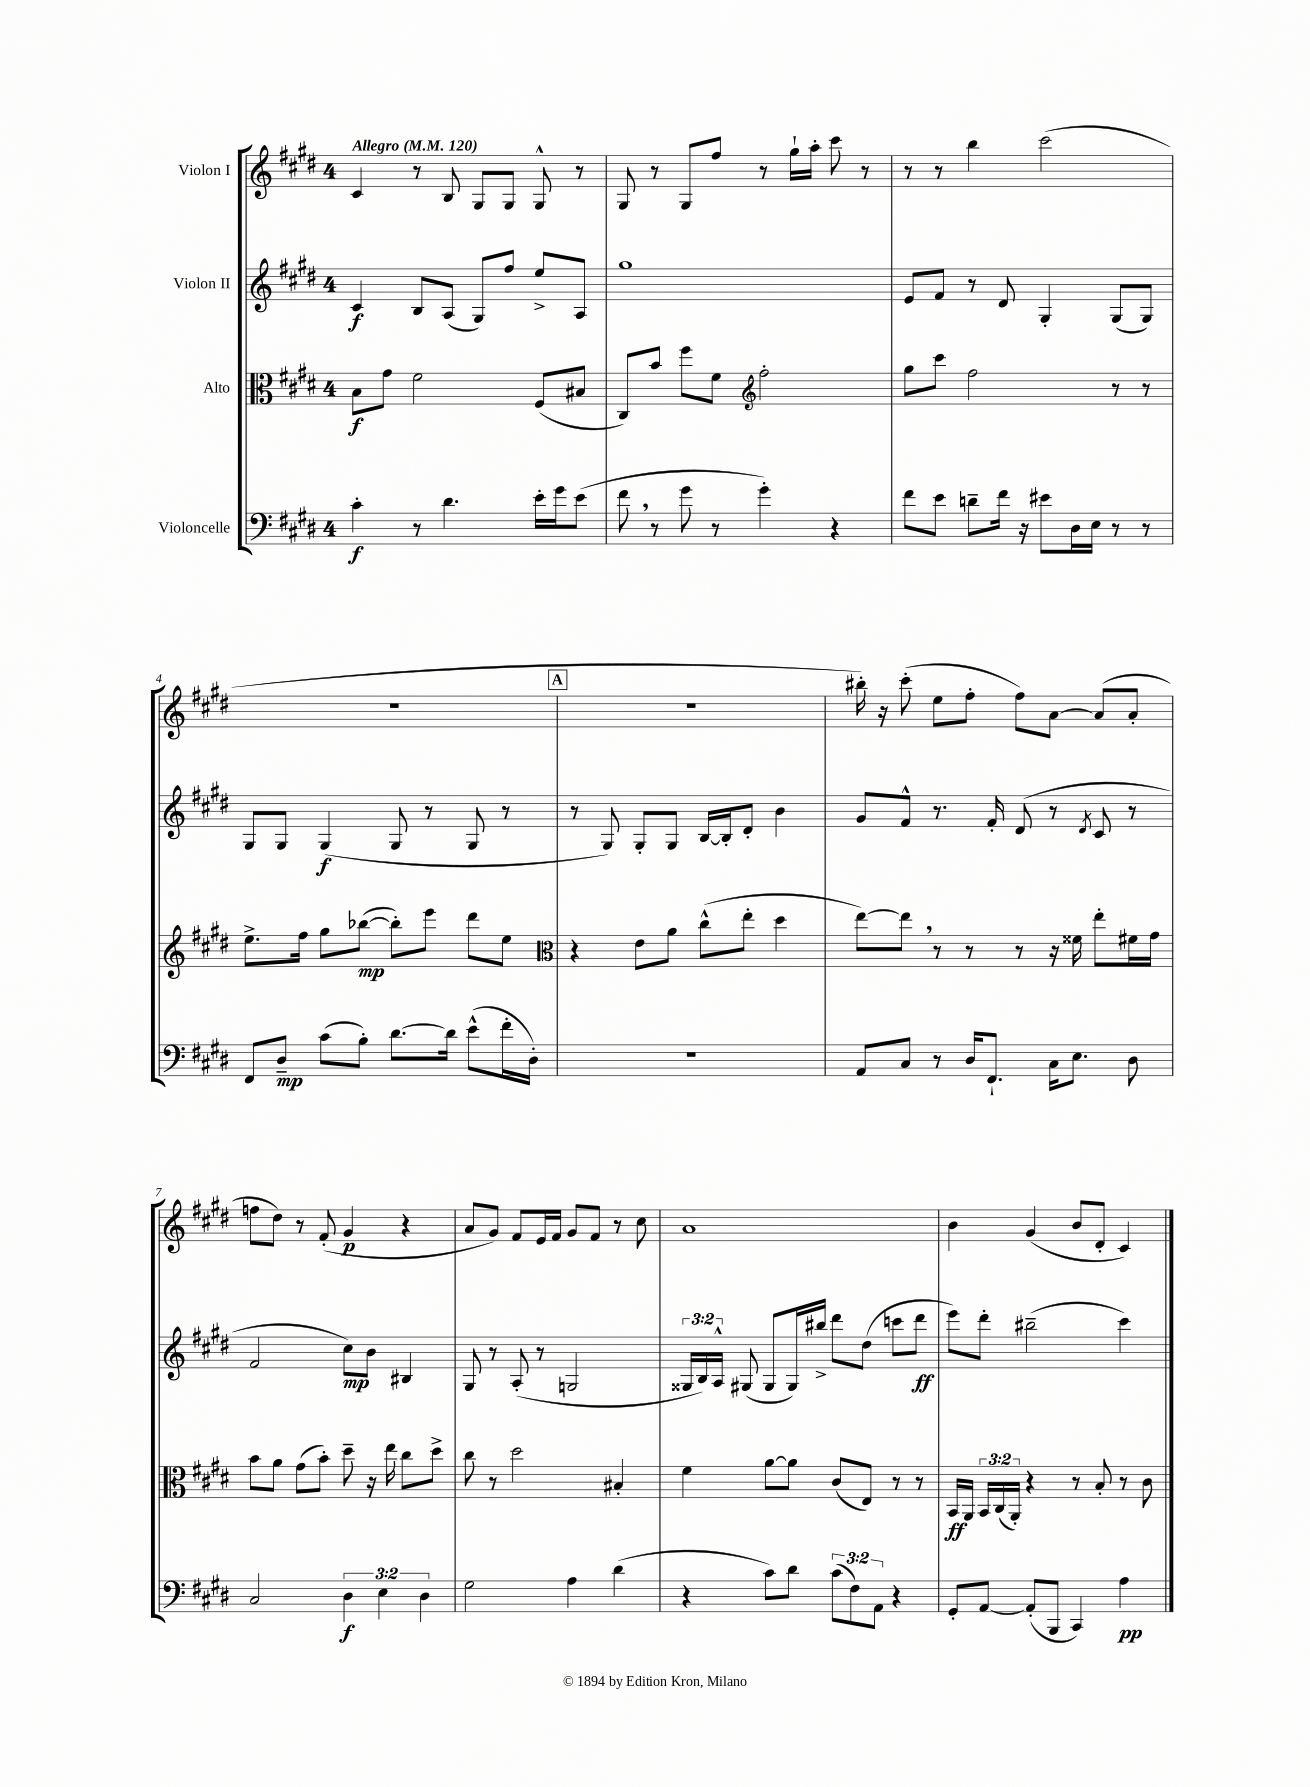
<<
\new StaffGroup <<
\new Staff = "s0" \with { instrumentName = "Violon I" } {
    \clef treble \key e \major \once \override Staff.TimeSignature.style = #'single-digit \time 4/4 \tempo "Allegro" 4 = 120
    \autoBeamOff cis'4 r8 b8 gis8[ gis8] gis8-^ r8 |
    gis8 r8 gis8[ fis''8] r8 gis''16[-! a''16]-. cis'''8 r8 |
    r8 r8 b''4 cis'''2( |
    r1 |
    \mark \markup { \box "A" } R1 |
    bis''16-.) r16 cis'''8-.( e''8[ fis''8]-. fis''8[) a'8]~ a'8[( a'8]-. |
    f''8[ dis''8]) r8 fis'8-.( gis'4\p r4 |
    a'8[ gis'8]) fis'8[ e'16 fis'16] gis'8[ fis'8] r8 cis''8 |
    a'1 |
    b'4 gis'4( b'8[ dis'8]-. cis'4) \bar "|." |
}
\new Staff = "s1" \with { instrumentName = "Violon II" } {
    \clef treble \key e \major \once \override Staff.TimeSignature.style = #'single-digit \time 4/4 \override Staff.TupletNumber.text = #tuplet-number::calc-fraction-text
    \autoBeamOff cis'4\f b8[ a8]( gis8[) fis''8] e''8[-> a8] |
    gis''1 |
    e'8[ fis'8] r8 dis'8 gis4-. gis8[( gis8]) |
    gis8[ gis8] gis4\f( gis8 r8 gis8 r8 |
    \mark \markup { \box "A" } r8 gis8) gis8[-. gis8] b16[~ b16-. dis'8]-. b'4 |
    gis'8[ fis'8]-^ r8. fis'16-. dis'8( r8 \acciaccatura { dis'8 } cis'8 r8 |
    fis'2 cis''8[\mp) b'8] bis4 |
    gis8 r8 a8-.( r8 g2 |
    \tuplet 3/2 { gisis16[ b16) a16]-^ } gis8( gis8[ gis16) bis''16]-> dis'''8[ dis''8]( c'''8[ dis'''8]\ff |
    e'''8[) dis'''8]-. bis''2--( cis'''4) \bar "|." |
}
\new Staff = "s2" \with { instrumentName = "Alto" } {
    \clef alto \key e \major \once \override Staff.TimeSignature.style = #'single-digit \time 4/4 \override Staff.TupletNumber.text = #tuplet-number::calc-fraction-text
    \autoBeamOff b8[\f gis'8] fis'2 fis8[( bis8] |
    cis8[) b'8] fis''8[ fis'8] \clef treble fis''2-. |
    gis''8[ cis'''8] fis''2 r8 r8 |
    e''8.[-> fis''16] gis''8[ bes''8]~\mp( bes''8[-.) e'''8] dis'''8[ e''8] |
    \mark \markup { \box "A" } \clef alto r4 e'8[ a'8] cis''8[-^( e''8]-. dis''4 |
    e''8[~) e''8] \breathe r8 r8 r8 r16 fisis'16 e''8[-. fis'16 gis'16] |
    b'8[ a'8] gis'8[( b'8]-.) dis''8-- r16 e''16 cis''8[ dis''8]-> |
    cis''8 r8 dis''2 bis4-. |
    fis'4 a'8[~ a'8] cis'8[( e8]) r8 r8 |
    b,16[\ff a,16] \tuplet 3/2 { b,16[ cis16( a,16]-.) } r4 r8 b8-. r8 cis'8 \bar "|." |
}
\new Staff = "s3" \with { instrumentName = "Violoncelle" } {
    \clef bass \key e \major \once \override Staff.TimeSignature.style = #'single-digit \time 4/4 \override Staff.TupletNumber.text = #tuplet-number::calc-fraction-text
    \autoBeamOff cis'4-.\f r8 dis'4. e'16[-. gis'16 e'8]( |
    fis'8 \breathe r8 gis'8 r8 gis'4-.) r4 |
    fis'8[ e'8] d'8[-- fis'16] r16 eis'8[ dis16 e16] r8 r8 |
    fis,8[ dis8]--\mp cis'8[( b8]-.) dis'8.[~ dis'16] e'8[-^( fis'16-. dis16]-.) |
    \mark \markup { \box "A" } R1 |
    a,8[ cis8] r8 dis16[ fis,8.]-! cis16[ e8.] dis8 |
    cis2 \tuplet 3/2 { dis4\f e4 dis4 } |
    gis2 a4 dis'4( |
    r4 cis'8[) dis'8] \tuplet 3/2 { cis'8[( fis8) a,8] } r4 |
    gis,8[-. a,8]~ a,8[-.( b,,8] cis,4) a4\pp \bar "|." |
}
>>
>>
